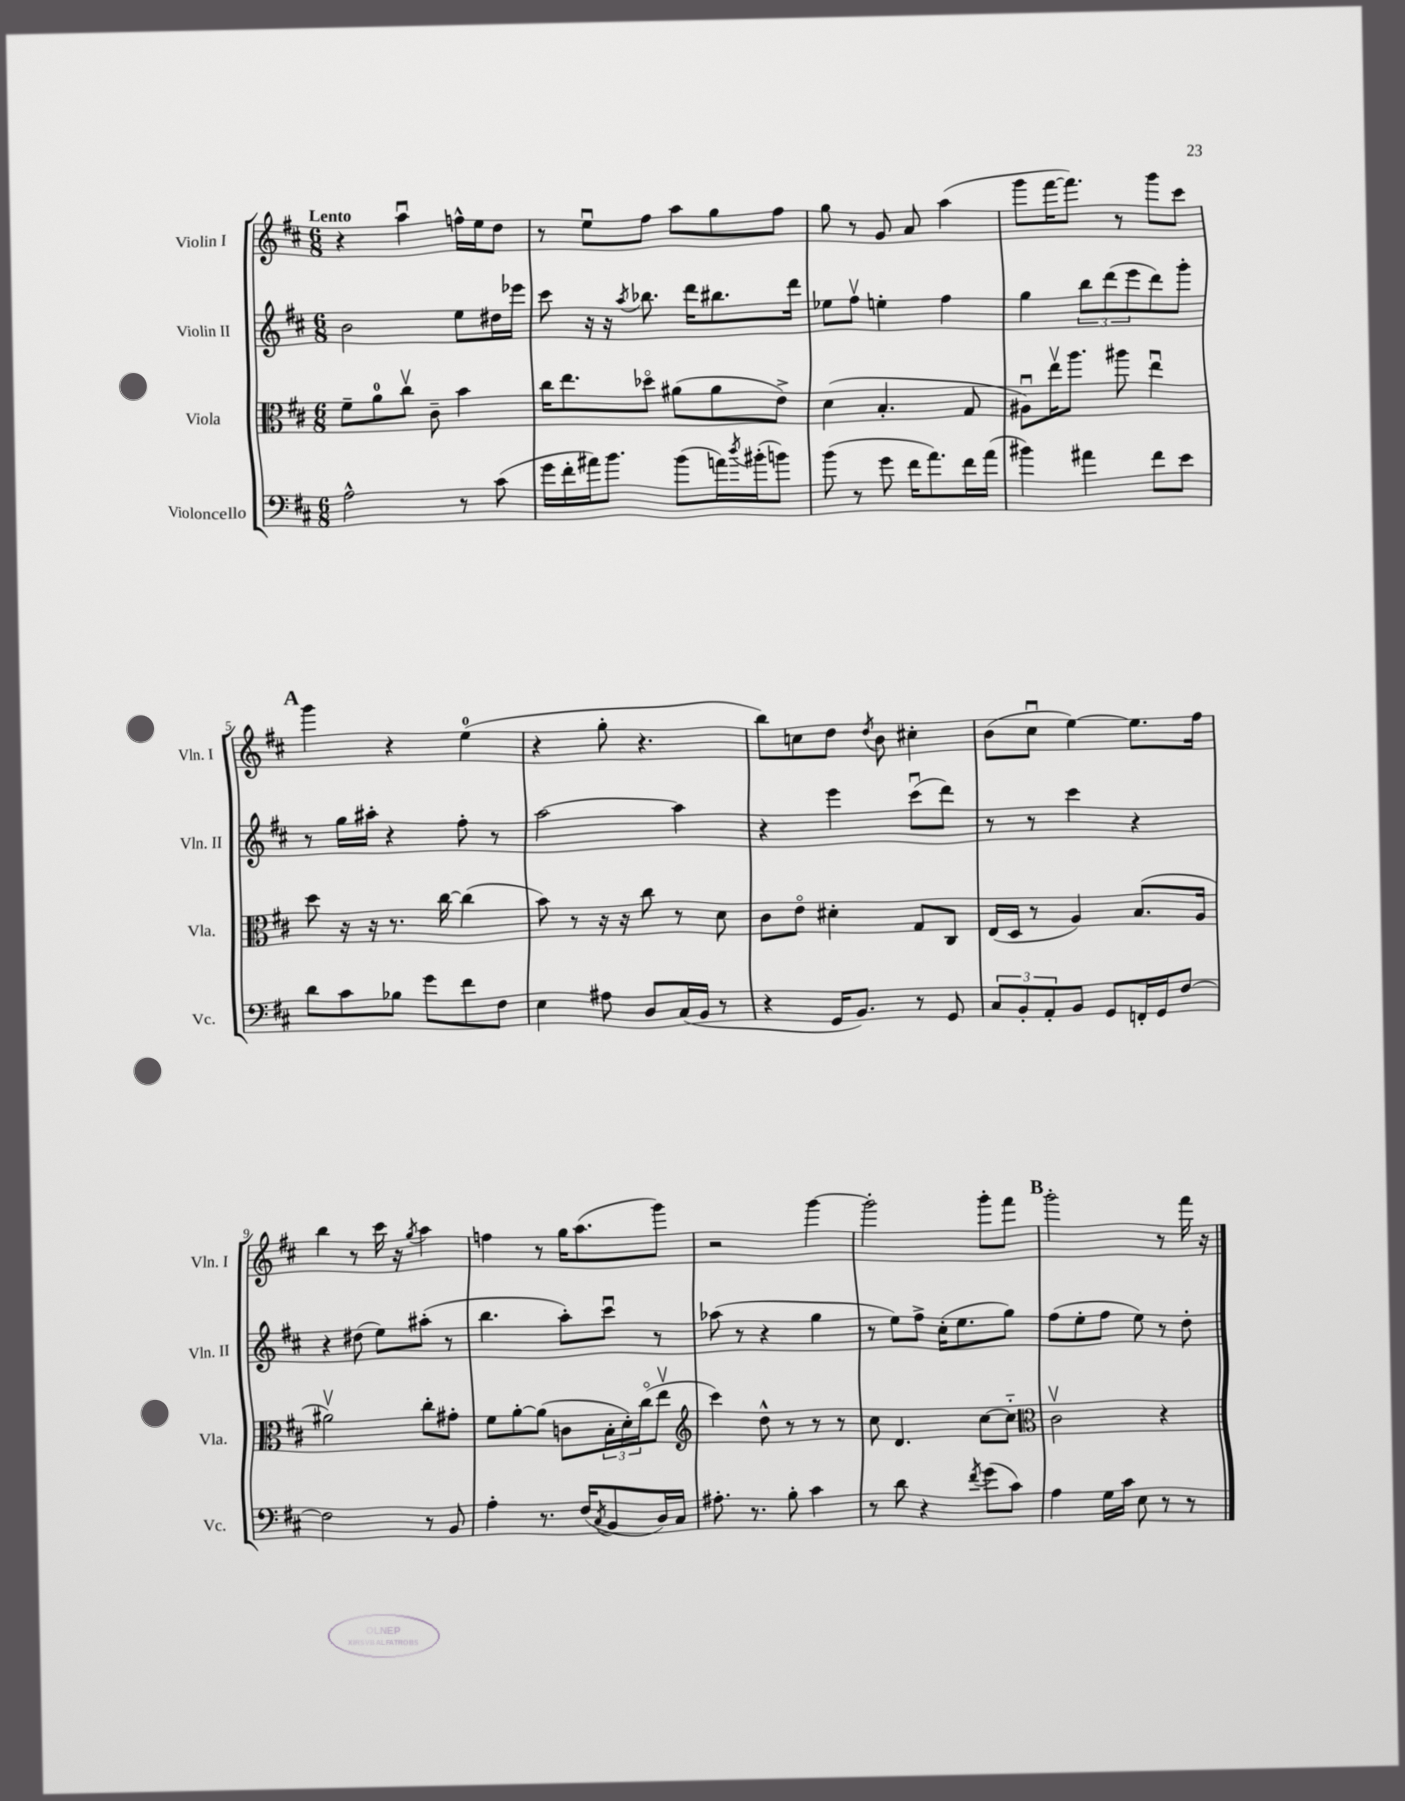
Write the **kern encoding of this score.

**kern	**kern	**kern	**kern
*staff4	*staff3	*staff2	*staff1
*clefF4	*clefC3	*clefG2	*clefG2
*k[f#c#]	*k[f#c#]	*k[f#c#]	*k[f#c#]
*M6/8	*M6/8	*M6/8	*M6/8
2A^^	8f#~	2b	4r
.	8a	.	.
.	8cc#v	.	4aau
.	8c#~	.	.
8r	4b	8ee	16ff^^
.	.	.	16ee
(8c#	.	16dd#	8dd
.	.	16eee-	.
=	=	=	=
16g	16cc#	8ccc#	8r
16f#'	8.ee	.	.
16a#)	.	16r	8eeu
8.b	.	16r	.
.	.	8qaa	.
.	8dd-o	8.bb-	8ff#
(8b	(8a#	.	8aa
.	.	16ddd	.
16a)	8a#	8.bb#	8gg
8qdd	.	.	.
(16b#'	.	.	.
8b)	8e^)	.	8ff#
.	.	16ddd	.
=	=	=	=
(8b	(4d	8ee-	8gg
8r	.	8ff#v	8r
8g	4.B'	4ee'	8g
16f#	.	.	8a
8.a)	.	.	.
.	.	4ff#	(4aa
16f#	8G	.	.
(16a	.	.	.
=	=	=	=
4b#)	8A#u)	4gg	8ggg
.	16eev	.	[16fff#
.	8.aa	.	8.fff#])
4a#	.	12bb	.
.	.	(12ddd	.
.	8aa#	.	8r
.	.	12eee	.
8f#	4eeu	8ddd)	8ggg
8e	.	8ggg'	8ccc#
=	=	=	=
8d	8dd	8r	4ggg
8c#	16r	16gg	.
.	16r	16aa#'	.
8B-	8.r	4r	4r
8g	.	.	.
.	[16cc#	.	.
8f#	(4cc#]	8ff#'	(4ee
8F#	.	8r	.
=	=	=	=
4E	8b)	[2aa	4r
.	8r	.	.
8A#	16r	.	8gg'
.	16r	.	.
8D	8cc#	.	4.r
(16C#	8r	4aa]	.
16BB	.	.	.
8r	8d	.	.
=	=	=	=
4r	8c#	4r	8bb)
.	8eo	.	8cc
16GG	4d#'	4eee	8dd
8.BB)	.	.	.
.	.	.	8qdd
.	.	.	8b
8r	8G	(8ccc#u	4cc#'
8GG	8C#	8ddd)	.
=	=	=	=
12C#	(16E	8r	(8b
.	16D	.	.
12BB'	.	.	.
.	8r	8r	8cc#u
12AA'	.	.	.
8BB	4A)	4ccc#	[4ee)
8GG	.	.	.
16FF'	(8.B	4r	8.ee]
16GG	.	.	.
[8F#	.	.	.
.	16A	.	16ff#
=	=	=	=
2F#]	2a#v)	4r	4bb
.	.	(8dd#	8r
.	.	8ee)	16ccc#
.	.	.	16r
.	.	.	8qgg
8r	8cc#'	(8aa#'	4aa
8BB	8g#'	8r	.
=	=	=	=
4A'	8f#	4.bb	4ff
.	[8a'	.	.
8.r	(8a]	.	8r
.	8c	8aa')	16gg
(16F#	.	.	(8.aa
8qC#	.	.	.
8BB	24B'	8ccc#u	.
.	24d')	.	.
.	(24cc#o	.	.
16D)	8eev	8r	8ggg)
16C#	.	.	.
=	=	=	=
*	*clefG2	*	*
8.A#'	4ccc#)	(8aa-	2r
.	.	8r	.
8.r	.	.	.
.	8dd^^	4r	.
8B'	8r	.	.
4c#	8r	4gg	[4ggg
.	8r	.	.
=	=	=	=
8r	8cc#	8r	2ggg']
8d	4.d	8ee)	.
4r	.	8ff#^	.
.	.	(16cc#'	.
.	.	8.ee	.
8qf#	.	.	.
(8g	[8cc#	.	8ggg'
8c#)	8cc#'~]	8gg)	8fff#
=	=	=	=
*	*clefC3	*	*
4A	2c#v	(8ff#	2ggg'
.	.	8ee'	.
16G	.	8ff#	.
16c#	.	.	.
8E	.	8ee)	.
8r	4r	8r	8r
8r	.	8dd'	16fff#
.	.	.	16r
==	==	==	==
*-	*-	*-	*-
